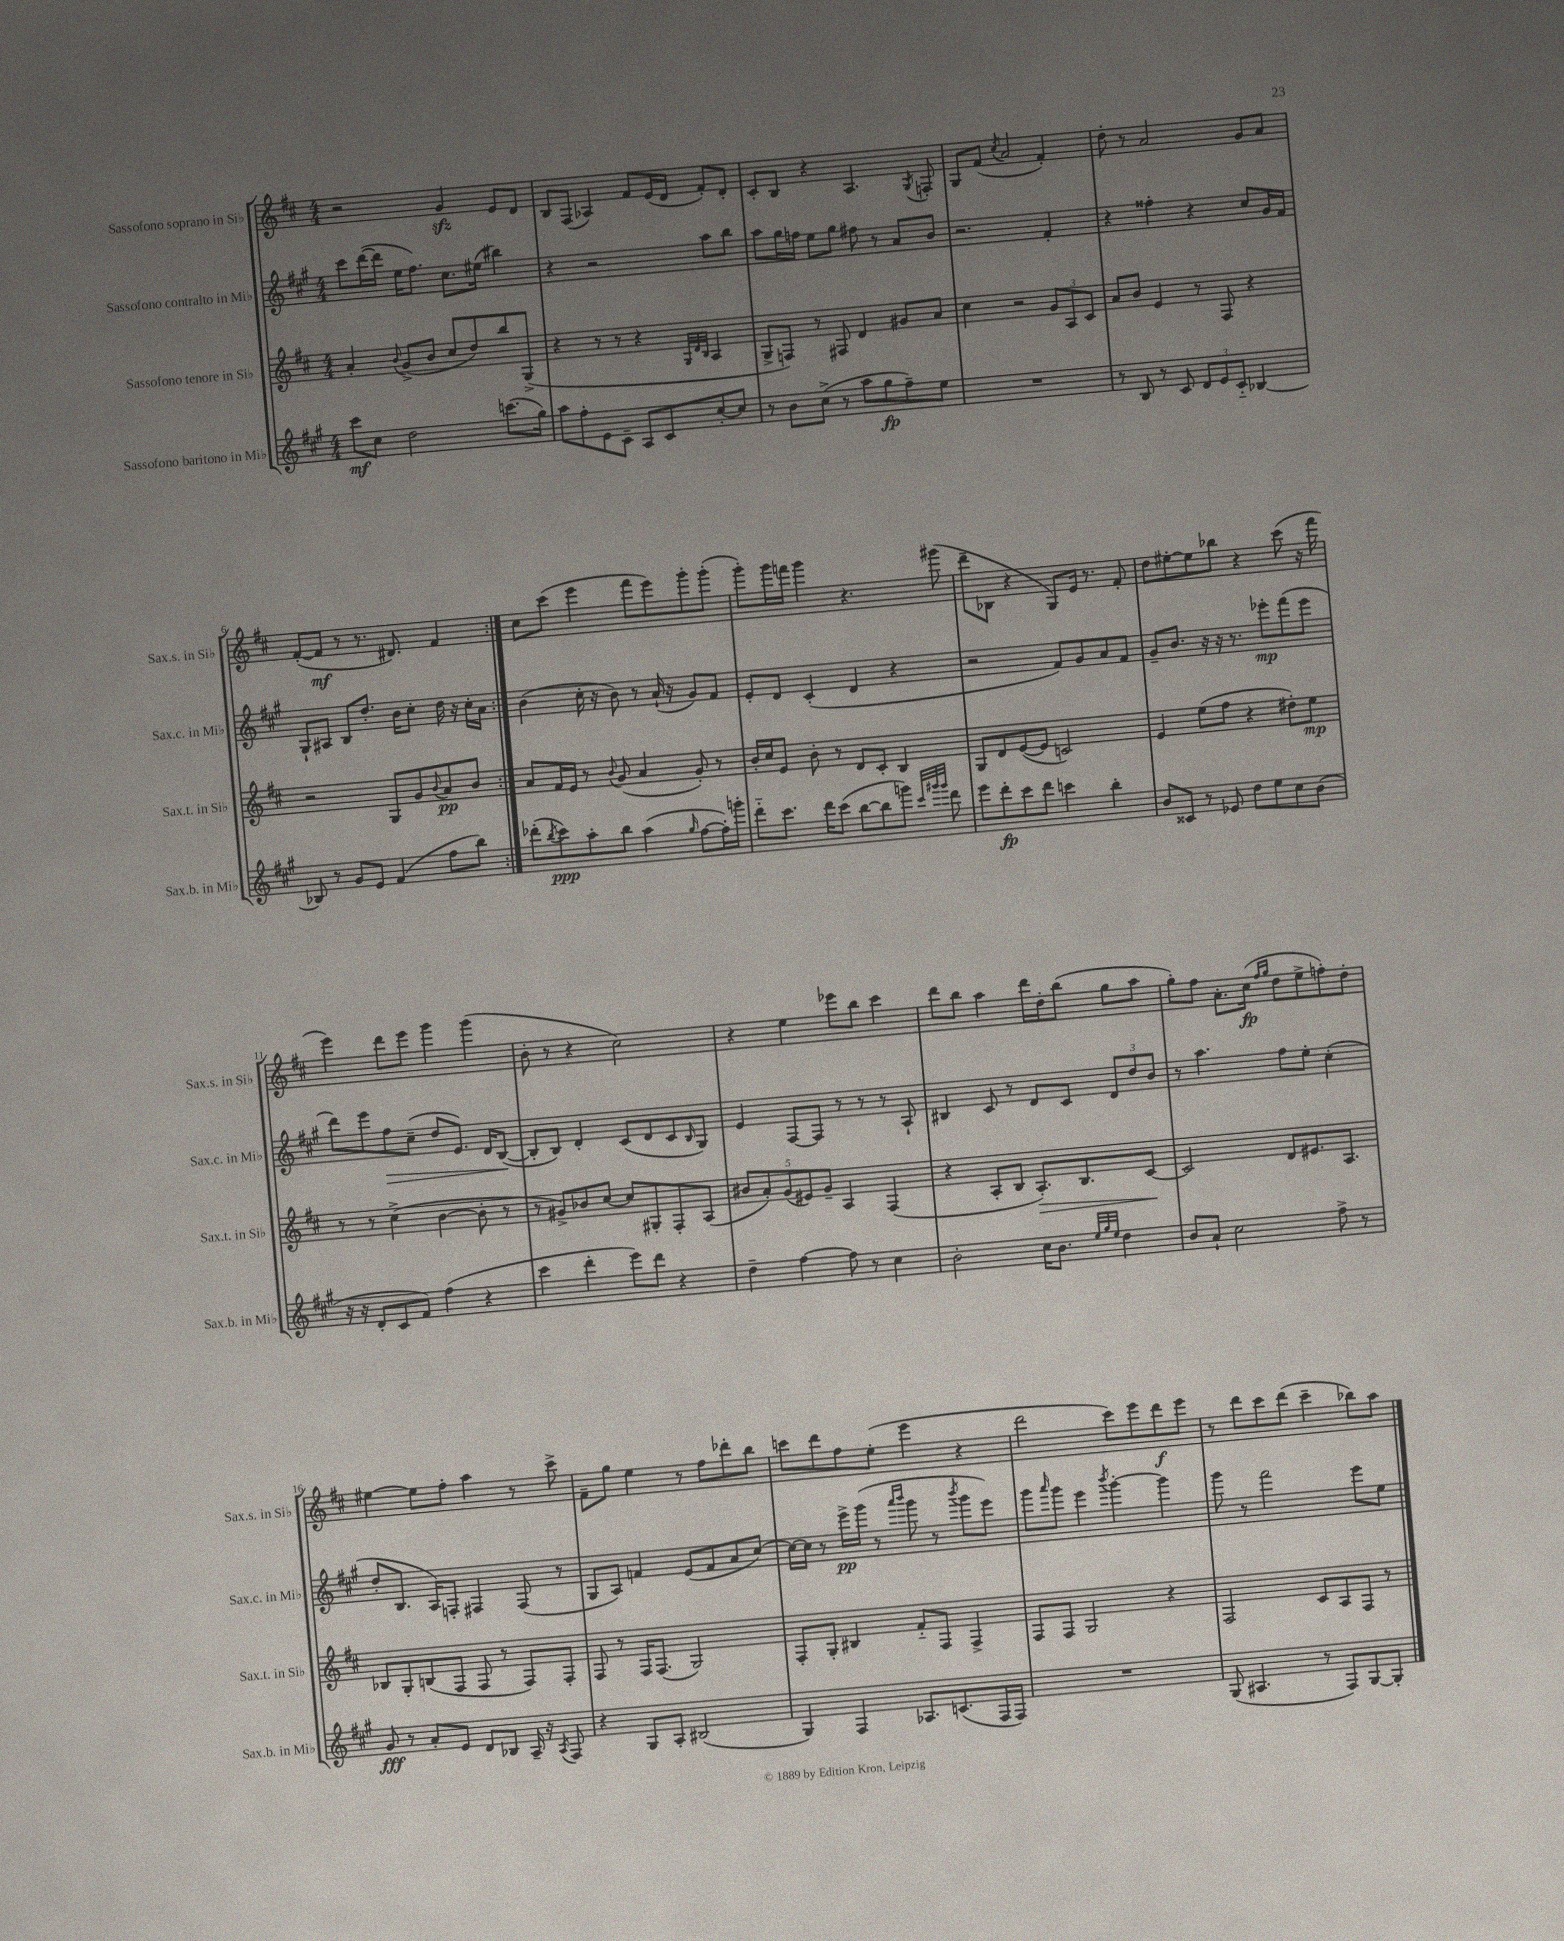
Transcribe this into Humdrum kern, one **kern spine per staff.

**kern	**dynam	**kern	**dynam	**kern	**dynam	**kern	**dynam
*part4	*part4	*part3	*part3	*part2	*part2	*part1	*part1
*staff4	*staff4	*staff3	*staff3	*staff2	*staff2	*staff1	*staff1
*I"Sassofono baritono in Mi♭	*	*I"Sassofono tenore in Si♭	*	*I"Sassofono contralto in Mi♭	*	*I"Sassofono soprano in Si♭	*
*I'Sax.b. in Mi♭	*	*I'Sax.t. in Si♭	*	*I'Sax.c. in Mi♭	*	*I'Sax.s. in Si♭	*
*clefG2	*	*clefG2	*	*clefG2	*	*clefG2	*
*k[f#c#g#]	*	*k[f#c#]	*	*k[f#c#g#]	*	*k[f#c#]	*
*M4/4	*	*M4/4	*	*M4/4	*	*M4/4	*
=1	=1	=1	=1	=1	=1	=1	=1
8ccc#\L	mf	4a'/	.	8ccc#\L	.	2r	.
8cc#\J	.	.	.	([16ddd\L	.	.	.
.	.	.	.	16ddd\JJ]	.	.	.
.	.	8qqb/	.	.	.	.	.
2dd\	.	(8g^/L	.	16ee\KL	.	.	.
.	.	.	.	8.ff#\J)	.	.	.
.	.	8b/J	.	.	.	.	.
.	.	8cc#/L	.	8.cc#\L	.	4gzz/	.
.	.	8dd/)	.	.	.	.	.
.	.	.	.	(16ee#X\Jk	.	.	.
(8.cccn\L	.	8bb/	.	4bb#X\)	.	8e/L	.
.	.	(8G^/J	.	.	.	8d/J	.
16gg#\Jk)	.	.	.	.	.	.	.
=2	=2	=2	=2	=2	=2	=2	=2
8aa\L	.	4r	.	4r	.	8B/L	.
8ff#'\	.	.	.	.	.	(8F#/J	.
8e\	.	8r	.	2r	.	4A-X/)	.
8c#~\J	.	8r	.	.	.	.	.
8A/L	.	4r	.	.	.	8f#/L	.
8c#/	.	.	.	.	.	(16e/L	.
.	.	.	.	.	.	16d/JJ	.
.	.	32qqG/LLL	.	.	.	.	.
.	.	32qqd/	.	.	.	.	.
.	.	32qqB/JJJ	.	.	.	.	.
[8cc#'/	.	4A/	.	8aa\L	.	8f#'/L)	.
8cc#/J]	.	.	.	8bb\J	.	8d'/J	.
=3	=3	=3	=3	=3	=3	=3	=3
8r	.	8G^/L	.	8aa\L	.	8c#'/L	.
8b\L	.	8Fn/J)	.	16gg#\L	.	8B/J	.
.	.	.	.	16ffn\JJ	.	.	.
(8cc#^\J	.	8r	.	8ee\L	.	4r	.
8r	.	8F#X/	.	8gg#\J	.	.	.
8aa\L	.	4d/	.	8ff#X\	.	4.A/	.
8gg#\	fp	.	.	8r	.	.	.
8ff#~\)	.	8g#X/L	.	8a/L	.	.	.
.	.	.	.	.	.	8qG/	.
8ee\J	.	8a/J	.	8b/J	.	8Fn'/	.
=4	=4	=4	=4	=4	=4	=4	=4
1r	.	4cc#\	.	2.r	.	8G/L	.
.	.	.	.	.	.	(8f#/J	.
.	.	.	.	.	.	8qcc#/	.
.	.	2r	.	.	.	2a/	.
.	.	12g/L	.	4f#'/	.	4f#'/)	.
.	.	12A/	.	.	.	.	.
.	.	12c#/J	.	.	.	.	.
=5	=5	=5	=5	=5	=5	=5	=5
8r	.	8a/L	.	4r	.	8dd'\	.
8B/	.	8b/J	.	.	.	8r	.
8r	.	4e/	.	4ff##X'\	.	2a/	.
8c#/	.	.	.	.	.	.	.
12d/L	.	8r	.	4r	.	.	.
12e/	.	.	.	.	.	.	.
.	.	8F#/	.	.	.	.	.
12c#/J	.	.	.	.	.	.	.
[4B-X/	.	4r	.	8cc#/L	.	8g/L	.
.	.	.	.	16g#/L	.	8a/J	.
.	.	.	.	16f#/JJ	.	.	.
!!LO:LB:g=z
=6	=6	=6	=6	=6	=6	=6	=6
8B-X/]	.	2r	.	8G#`/L	.	([8f#'/L	.
8r	.	.	.	8A#X/J	.	8f#/J]	mf
8g#/L	.	.	.	8B/L	.	8r	.
8e/J	.	.	.	8.dd'/J	.	8.r	.
(4f#/	.	8G/L	.	.	.	.	.
.	.	.	.	16b\KL	.	8.d#X/)	.
.	.	8g/	.	8cc#'\J	.	.	.
.	.	8qqb/	.	.	.	.	.
8ff#\L	.	8a/	pp	16dd\	.	4f#/	.
.	.	.	.	16r	.	.	.
8bb\J)	.	8b/J	.	16cc#'\LL	.	.	.
.	.	.	.	16a\JJ	.	.	.
=7:|!	=7:|!	=7:|!	=7:|!	=7:|!	=7:|!	=7:|!	=7:|!
(8ddd-X'\L	.	8a/L	.	(4b\	.	8cc#\L	.
8qbb/	.	.	.	.	.	.	.
8ccc#\)	ppp	16f#/L	.	.	.	(8ccc#\J	.
.	.	16e/JJ	.	.	.	.	.
8aa'\	.	8r	.	16cc#'\	.	4eee\	.
.	.	.	.	16r	.	.	.
.	.	8qqb/	.	.	.	.	.
8bb\J	.	(8g/	.	8b\)	.	.	.
(4aa\	.	4a/	.	8r	.	8fff#\L	.
.	.	.	.	(16a`/	.	8eee\)	.
.	.	.	.	16r	.	.	.
16qqgg#/	.	.	.	.	.	.	.
[8ff#\L	.	8g'/)	.	8g#/L)	.	8ggg'\	.
16ff#'\L])	.	8r	.	8f#/J	.	(8ggg'\J	.
16gggn'\JJ	.	.	.	.	.	.	.
=8	=8	=8	=8	=8	=8	=8	=8
8ddd\L	.	16b'/LL	.	8e'/L	.	8ggg'\L)	.
.	.	16cc#/J	.	.	.	.	.
8.ccc#\J	.	8e/J	.	8d/J	.	16ggg\L	.
.	.	.	.	.	.	16fffn\JJ	.
.	.	8b'\	.	(4c#'/	.	4ggg\	.
16ddd\KL	.	.	.	.	.	.	.
(8ccc#\J	.	8r	.	.	.	.	.
[8bb\L	.	8d/L	.	4d/	.	4.r	.
8bb\]	.	8c#'/J	.	.	.	.	.
8gggn\J)	.	4B/	.	4r	.	.	.
32qqccc#/LLL	.	.	.	.	.	.	.
32qqggg#X/	.	.	.	.	.	.	.
32qqggg#/JJJ	.	.	.	.	.	.	.
8ddd\	.	.	.	.	.	(8ggg#X\	.
=9	=9	=9	=9	=9	=9	=9	=9
8eee\L	.	8G/L	.	2r	.	8ddd~\L	.
8ddd'\	fp	8d/	.	.	.	8B-X\J	.
8ccc#\	.	([8e/	.	.	.	4r	.
8ddd\J	.	8e/J]	.	.	.	.	.
4cccn\	.	2cn/)	.	8f#/L)	.	8G/L)	.
.	.	.	.	8g#/	.	16e/Jk	.
.	.	.	.	.	.	8.r	.
4bb'\	.	.	.	8a/	.	.	.
.	.	.	.	8f#/J	.	8f#'/	.
=10	=10	=10	=10	=10	=10	=10	=10
8b/L	.	4e/	.	8g#~/L	.	8dd\L	.
8c##X/J	.	.	.	8.b/J	.	[8ee#X'\	.
8r	.	(8ee\L	.	.	.	8ee#\]	.
.	.	.	.	16r	.	.	.
8e-X/	.	8ff#\J	.	16r	.	8bb-X\J	.
.	.	.	.	8.r	.	.	.
8dd\L	.	4r	.	.	.	4r	.
8ee\	.	.	.	8eee-X'\L	mp	.	.
8cc#\	.	8dd#X'\L)	.	(8fff#\	.	(8ccc#\	.
(8b\J	.	8ee\J	mp	8eee-\J	.	16r	.
.	.	.	.	.	.	16fff#\	.
!!LO:LB:g=z
=11	=11	=11	=11	=11	=11	=11	=11
16r	.	8r	.	8ddd\L)	.	4eee\)	.
16r	.	.	.	.	.	.	.
8d'/L	.	8r	.	8eee\	.	.	.
!	!	!	!	!	!LO:HP:b	!	!
8c#/	.	(4cc#^\	.	8ff#\	>	8ddd\L	.
8f#/J)	.	.	.	(8cc#~\J	.	8eee\J	.
(4ff#\	.	[4b\	.	8dd/L	.	4ggg\	.
.	.	.	.	8.e/J)	.	.	.
4r	.	8b'\]	.	.	.	(4ggg\	.
.	.	.	.	16d/KL	.	.	.
.	.	8r	.	([8B/J	.	.	.
.	.	.	.	.	]	.	.
=12	=12	=12	=12	=12	=12	=12	=12
4ccc#\	.	8r	.	8B'/L]	.	8b'\	.
.	.	8g#X^/L)	.	8B/J)	.	8r	.
4ddd'\	.	8b-X/	.	4d'/	.	4r	.
.	.	[8cc#/J	.	.	.	.	.
8eee\L)	.	8cc#/L]	.	(8c#/L	.	2cc#\)	.
8ddd\J	.	8G#X'/	.	8d/	.	.	.
4r	.	8F#'/	.	8c#/	.	.	.
.	.	.	.	16qqB/	.	.	.
.	.	(8A/J	.	8G#/J)	.	.	.
=13	=13	=13	=13	=13	=13	=13	=13
4dd~\	.	10b#X/L	.	4e/	.	4r	.
.	.	10a'/)	.	.	.	.	.
.	.	(10g/	.	.	.	.	.
[4ff#\	.	.	.	[8F#/L	.	4ee\	.
.	.	10e#X/)	.	.	.	.	.
.	.	.	.	8F#/J]	.	.	.
.	.	10g~/J	.	.	.	.	.
8ff#\]	.	4A/	.	8r	.	8eee-X\L	.
8r	.	.	.	8r	.	8bb\J	.
4cc#\	.	(4F#/	.	8r	.	4ccc#\	.
.	.	.	.	8A`/	.	.	.
=14	=14	=14	=14	=14	=14	=14	=14
2b'\	.	4r	.	4B#X/	.	8ddd\L	.
.	.	.	.	.	.	8bb\J	.
.	.	8A'/L	.	8c#/	.	4aa\	.
.	.	8B/J	.	8r	.	.	.
!	!	!	!LO:HP:b	!	!	!	!
16cc#\KL	.	8.A'/L)	>	8d/L	.	16ddd\LL	.
8.b\J	.	.	.	.	.	16dd'\J	.
.	.	.	.	8c#/J	.	(8bb\J	.
.	.	8.B/	.	.	.	.	.
32qqee/LLL	.	.	.	.	.	.	.
32qqgg#/	.	.	.	.	.	.	.
32qqee/JJJ	.	.	.	.	.	.	.
4dd\	.	.	.	12d/L	.	8gg\L	.
.	.	.	.	12dd/	.	.	.
.	.	[8c#/J	.	.	.	8aa\J	.
.	.	.	.	12b/J	.	.	.
.	.	.	]	.	.	.	.
=15	=15	=15	=15	=15	=15	=15	=15
8b/L	.	2c#/]	.	8r	.	8gg'\L)	.
8a`/J	.	.	.	4.aa\	.	8ff#\J	.
2cc#\	.	.	.	.	.	8.a'\L	.
.	.	.	.	.	.	(16cc#\Jk	fp
.	.	.	.	.	.	16qqff#/LL	.
.	.	.	.	.	.	16qqgg/JJ	.
.	.	8d/L	.	8ff#\L	.	8dd\L	.
.	.	8.e#X/	.	8ee'\J	.	8ee^\	.
8ff#^\	.	.	.	(4cc#'\	.	8ffn'\)	.
.	.	8.A/J	.	.	.	.	.
8r	.	.	.	.	.	8dd'\J	.
!!LO:LB:g=z
=16	=16	=16	=16	=16	=16	=16	=16
8g#/	fff	8B-X/L	.	8dd'/L	.	[4ee#X\	.
8r	.	8G'/	.	8.B/J	.	.	.
8a'/L	.	(8Bn/	.	.	.	8ee#\L]	.
.	.	.	.	16A/KL)	.	.	.
8e/J	.	8F#/J	.	8Fn'/J	.	8ff#'\J	.
8d/L	.	8F#/	.	4F#X/	.	4aa\	.
8B-X/J	.	8r	.	.	.	.	.
16A~/	.	8F#/L)	.	(8F#/	.	8r	.
16r	.	.	.	.	.	.	.
8qA/	.	.	.	.	.	.	.
8F#/	.	8F#'/J	.	8r	.	8ccc#^\	.
=17	=17	=17	=17	=17	=17	=17	=17
4r	.	8F#/	.	8G#/L	.	8f#~\L	.
.	.	8r	.	8A/J)	.	8gg\J	.
8G#/L	.	16F#/KL	.	4fn/	.	4ee\	.
.	.	(8.F#/J	.	.	.	.	.
8A'/J	.	.	.	.	.	.	.
(2B#X/	.	2G/)	.	(8e/L	.	8r	.
.	.	.	.	8f/	.	8ff#\L	.
.	.	.	.	8a/	.	8ddd-X'\	.
.	.	.	.	[8cc#/J)	.	8bb\J	.
=18	=18	=18	=18	=18	=18	=18	=18
4G#/)	.	8F#'/L	.	16cc#\LL_	.	8cccn\L	.
.	.	.	.	16cc#\JJ]	.	.	.
.	.	8G'/J	.	8r	.	8ddd\	.
4F#/	.	4B#X/	.	16eee^\LL	pp	8ff#\	.
.	.	.	.	(16ggg#\JJ	.	.	.
.	.	.	.	8r	.	(8ee'\J	.
.	.	.	.	16qqaaa/LL	.	.	.
.	.	.	.	16qqbbb/JJ	.	.	.
8.A-X/L	.	8f#/L	.	8ggg#\	.	4eee\	.
.	.	8F#/J	.	8r	.	.	.
(8.cn/	.	.	.	.	.	.	.
.	.	.	.	8qbbb/	.	.	.
.	.	4F#^/	.	8ggg#\L	.	4r	.
16F#/L	.	.	.	8eee\J)	.	.	.
16F#/JJ)	.	.	.	.	.	.	.
=19	=19	=19	=19	=19	=19	=19	=19
1r	.	8F#/L	.	8ggg#\L	.	2ddd\	.
.	.	.	.	16qqaaa/	.	.	.
.	.	8F#/J	.	8ggg#\J	.	.	.
.	.	2G/	.	4eee\	.	.	.
.	.	.	.	8qbbb/	.	.	.
.	.	.	.	[4ggg#'\	.	8ccc#\L)	.
.	.	.	.	.	.	8eee\	.
.	.	4r	.	4ggg#\]	.	8ddd\	f
.	.	.	.	.	.	8eee\J	.
=20	=20	=20	=20	=20	=20	=20	=20
(8G#/	.	2F#/	.	8ggg#\	.	8r	.
4.A#X/	.	.	.	8r	.	8ddd\L	.
.	.	.	.	2fff#\	.	8ccc#\	.
.	.	.	.	.	.	(8ddd\J	.
8r	.	8c#/L	.	.	.	4ccc#~\	.
8F#/L)	.	8A/	.	.	.	.	.
[8G#/	.	8F#/J	.	8eee\L	.	8bb-X\L)	.
8G#'/J]	.	8r	.	8ee\J	.	8aa\J	.
==	==	==	==	==	==	==	==
*-	*-	*-	*-	*-	*-	*-	*-
